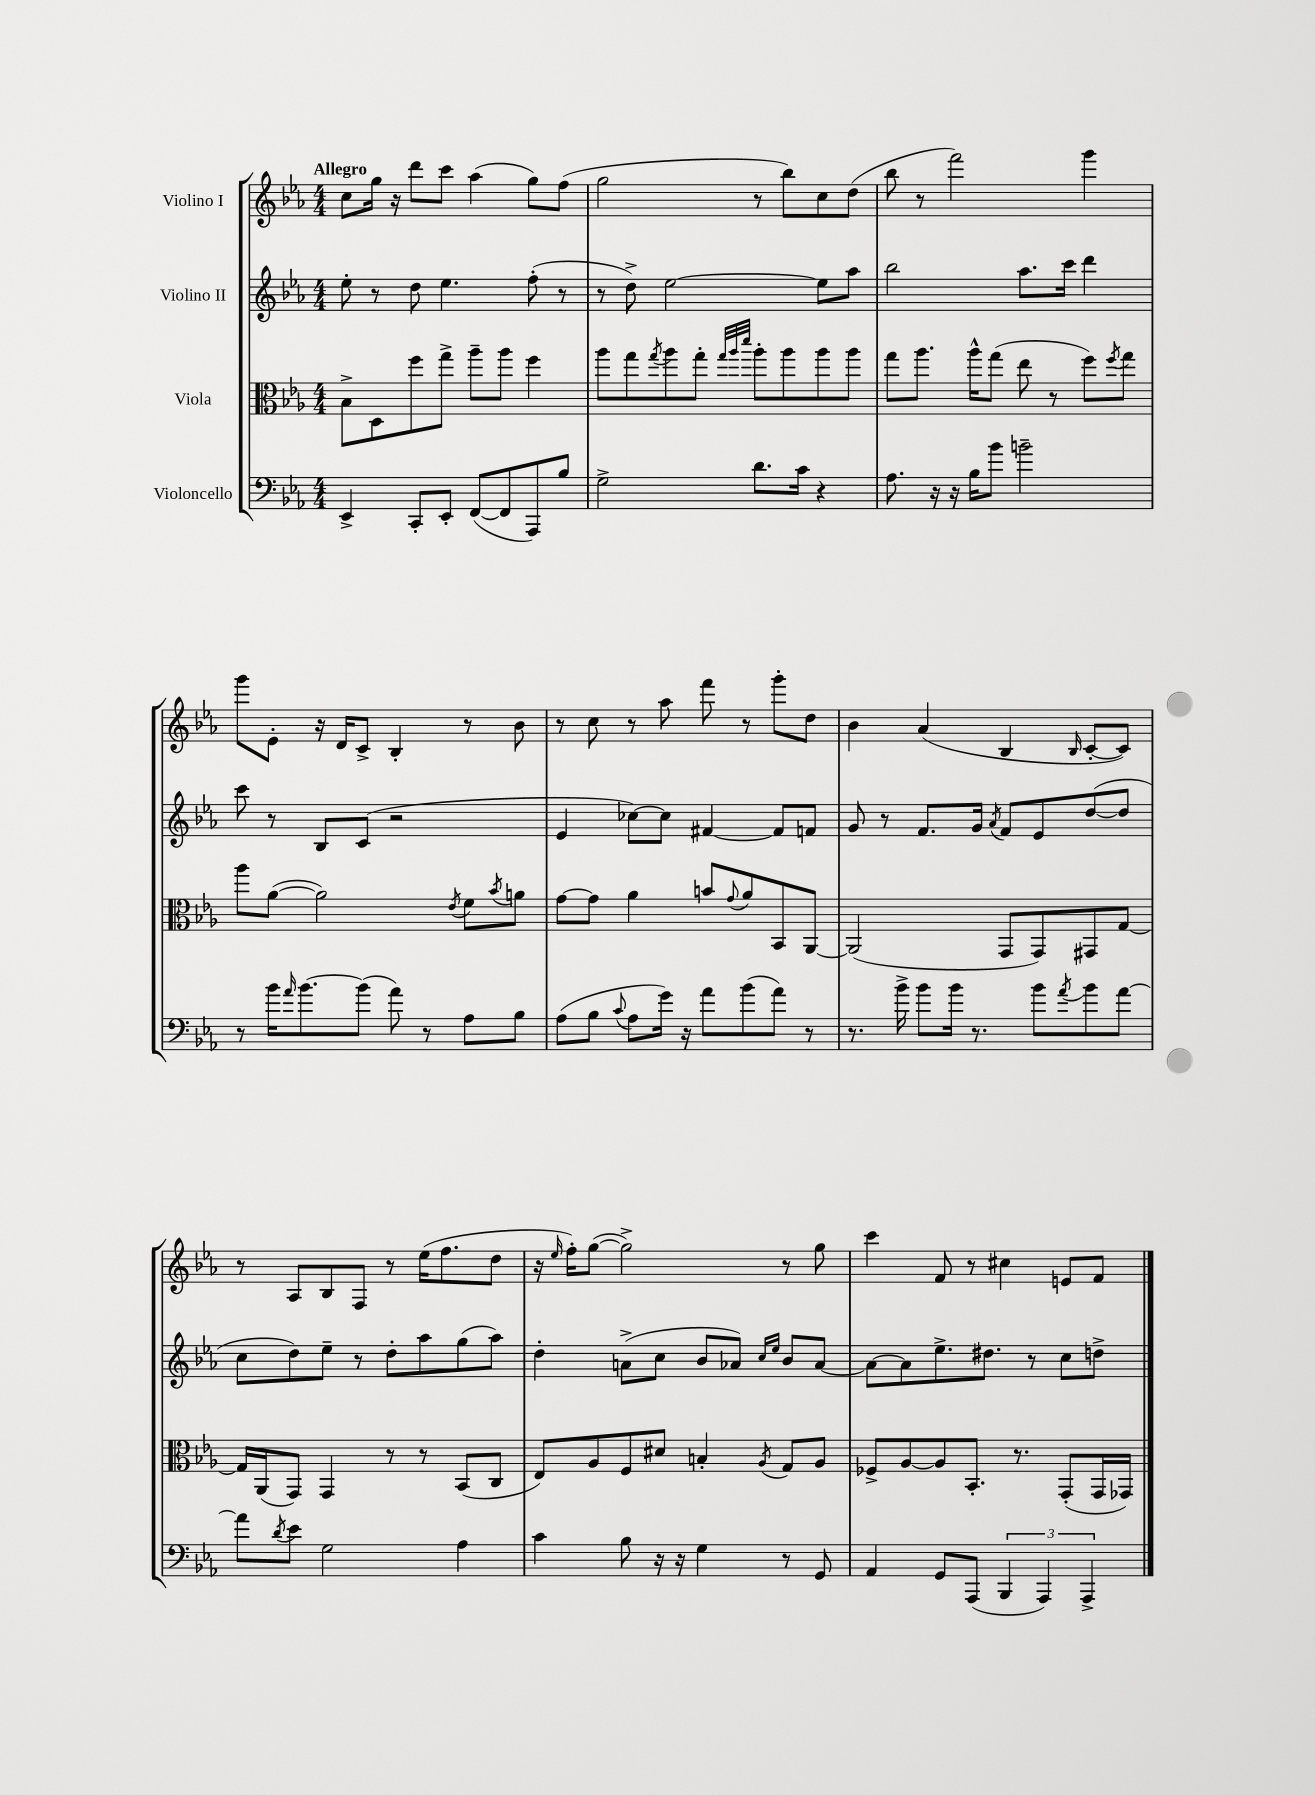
<<
\new StaffGroup <<
\new Staff = "s0" \with { instrumentName = "Violino I" } {
    \clef treble \key ees \major \numericTimeSignature \time 4/4 \tempo "Allegro"
    c''8 g''16 r16 d'''8 c'''8 aes''4( g''8) f''8( |
    g''2 r8 bes''8) c''8 d''8( |
    bes''8 r8 f'''2) g'''4 |
    g'''8 ees'8-. r16 d'16 c'8-> bes4-. r8 bes'8 |
    r8 c''8 r8 aes''8 f'''8 r8 g'''8-. d''8 |
    bes'4 aes'4( bes4 \grace { bes16 } c'8~-. c'8) |
    r8 aes8 bes8 f8 r8 ees''16( f''8. d''8 |
    r16 \grace { ees''16 } f''16-.) g''8~( g''2->) r8 g''8 |
    c'''4 f'8 r8 cis''4 e'8 f'8 \bar "|." |
}
\new Staff = "s1" \with { instrumentName = "Violino II" } {
    \clef treble \key ees \major \numericTimeSignature \time 4/4
    ees''8-. r8 d''8 ees''4. f''8-.( r8 |
    r8 d''8->) ees''2~ ees''8 aes''8 |
    bes''2 aes''8. c'''16 d'''4 |
    c'''8 r8 bes8 c'8( r2 |
    ees'4 ces''8~) ces''8 fis'4~ fis'8 f'8 |
    g'8 r8 f'8. g'16 \acciaccatura { aes'8 } f'8 ees'8 d''8~( d''8 |
    c''8 d''8) ees''8-- r8 d''8-. aes''8 g''8( aes''8) |
    d''4-. a'8->( c''8 bes'8 aes'8) \grace { c''16 ees''16 } bes'8 aes'8~ |
    aes'8~ aes'8 ees''8.-> dis''8. r8 c''8 d''8-> \bar "|." |
}
\new Staff = "s2" \with { instrumentName = "Viola" } {
    \clef alto \key ees \major \numericTimeSignature \time 4/4
    bes8-> d8 f''8 g''8-> aes''8-- aes''8 f''4 |
    aes''8 g''8 \acciaccatura { g''8 } aes''8 g''8-. \grace { g''32 aes''32 d'''32 } aes''8-. aes''8 aes''8 aes''8 |
    g''8 aes''8. aes''16-^ g''8( ees''8 r8 f''8) \acciaccatura { f''8 } g''8 |
    aes''8 aes'8~( aes'2) \acciaccatura { ees'8 } f'8 \acciaccatura { bes'8 } a'8 |
    g'8~ g'8 aes'4 b'8 \appoggiatura { g'8 } aes'8 bes,8 aes,8~ |
    aes,2( g,8 g,8) gis,8 g8~ |
    g16 aes,16( g,8) g,4 r8 r8 bes,8( c8 |
    ees8) aes8 f8 dis'8 b4-. \acciaccatura { aes8 } g8 aes8 |
    fes8-> aes8~ aes8 bes,8.-. r8. g,8-.( g,16 ges,16) \bar "|." |
}
\new Staff = "s3" \with { instrumentName = "Violoncello" } {
    \clef bass \key ees \major \numericTimeSignature \time 4/4
    ees,4-> c,8-. ees,8-. f,8~( f,8 aes,,8) bes8 |
    g2-> d'8. c'16 r4 |
    aes8. r16 r16 bes16 bes'8 b'2-- |
    r8 bes'16 \grace { aes'16 } bes'8.~ bes'8( aes'8) r8 aes8 bes8 |
    aes8( bes8 \appoggiatura { c'8 } aes8 g'16) r16 aes'8 bes'8( aes'8) r8 |
    r8. bes'16-> bes'8 bes'16 r8. bes'8 \acciaccatura { aes'8 } bes'8 aes'8~ |
    aes'8 \acciaccatura { d'8 } ees'8 g2 aes4 |
    c'4 bes8 r16 r16 g4 r8 g,8 |
    aes,4 g,8 aes,,8( \tuplet 3/2 { bes,,4 aes,,4) aes,,4-> } \bar "|." |
}
>>
>>
\layout { \context { \Score \remove "Bar_number_engraver" } }
